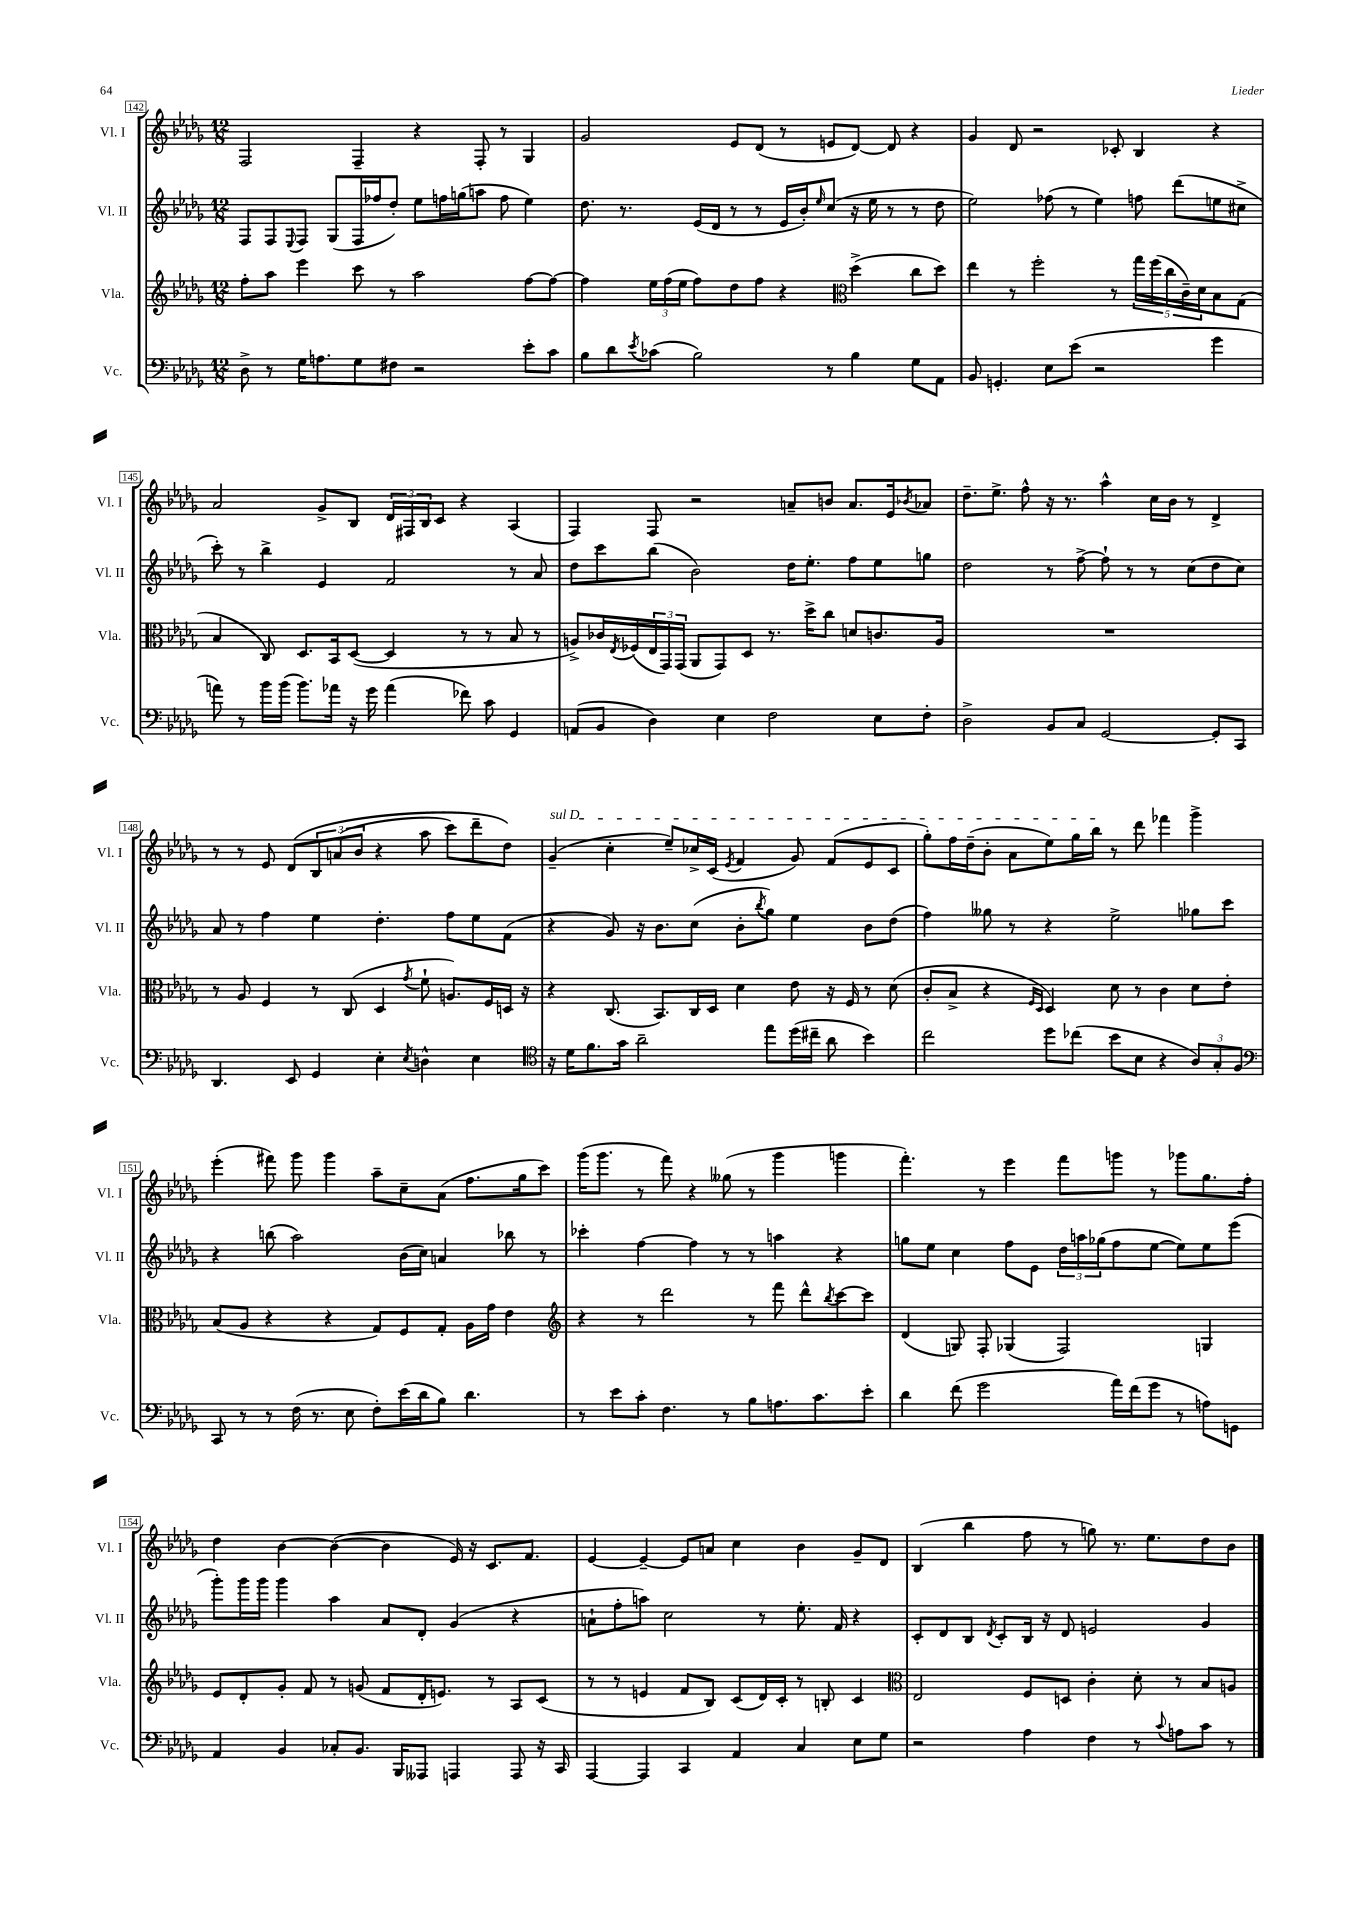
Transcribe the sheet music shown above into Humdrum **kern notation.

**kern	**kern	**kern	**kern
*part4	*part3	*part2	*part1
*staff4	*staff3	*staff2	*staff1
*I"Vc.	*I"Vla.	*I"Vl. II	*I"Vl. I
*I'Vc.	*I'Vla.	*I'Vl. II	*I'Vl. I
*clefF4	*clefG2	*clefG2	*clefG2
*k[b-e-a-d-g-]	*k[b-e-a-d-g-]	*k[b-e-a-d-g-]	*k[b-e-a-d-g-]
*M12/8	*M12/8	*M12/8	*M12/8
=142	=142	=142	=142
8D-^\	8ff'\L	8F/L	2F/
8r	8aa-\J	8F/	.
.	.	8qqE-/	.
16G-\KL	4eee-\	8F/J	.
8.An\	.	.	.
.	.	(8G-/L	.
8G-\	8ccc\	16F/L	4F~/
.	.	16ff-X/J	.
8F#X\J	8r	8dd-'/J)	.
2r	2aa-\	8ee-\L	4r
.	.	16ffn\L	.
.	.	(16ggn\J	.
.	.	8aan\J	8F'/
.	.	8ff\	8r
8e-'\L	[8ff\L	4ee-\)	4G-/
8c\J	8ff\J_	.	.
=143	=143	=143	=143
8B-\L	4ff\]	8.dd-\	2g-/
8d-\	.	.	.
.	.	8.r	.
8qe-/	.	.	.
(8c-X\J	24ee-\LL	.	.
.	(24ff\	.	.
.	24ee-\JJ	.	.
2B-\)	8ff\L)	(16e-/LL	.
.	.	16d-/JJ	.
.	8dd-\	8r	8e-/L
.	8ff\J	8r	(8d-/J
.	4r	16e-/LL	8r
.	.	16b-'/J)	.
.	.	16qqee-/	.
8r	.	(8cc/J	8en/L
*	*clefC3	*	*
4B-\	(4dd-^\	16r	[8d-/J)
.	.	16ee-\	.
.	.	8r	8d-/]
8G-\L	8cc\L	8r	4r
8AA-\J	8dd-\J)	8dd-\	.
=144	=144	=144	=144
8BB-/	4ee-\	2ee-\)	4g-/
4.GGn'/	.	.	.
.	8r	.	8d-/
.	2ff'\	.	2r
8E-\L	.	(8ff-X\	.
(8e-\J	.	8r	.
2r	.	4ee-\)	.
.	8r	.	8c-X'/
.	20gg-\LL	8ffn\	4B-/
.	(20ff\	.	.
.	20cc\	.	.
.	.	(8ddd-\L	.
.	20c~\)	.	.
.	20d-\J	.	.
4g-\	8B-\	8een\	4r
.	(8G-\J	8cc#X^\J	.
!!LO:LB:g=z
=145	=145	=145	=145
8an\)	4B-/	8ccc'\)	2a-/
8r	.	8r	.
16b-\LL	8C/)	4bb-^\	.
(16b-\JJ	.	.	.
8.b-\L)	8.D-/L	.	.
.	.	4e-/	8g-^/L
16a-X\Jk	16BB-/k	.	.
16r	([8D-/J	.	8B-/J
16g-\	.	.	.
(4a-\	4D-/]	2f/	24d-/LL
.	.	.	24F#X/
.	.	.	24B-/J
.	.	.	8c/J
8f-X\)	8r	.	4r
8c\	8r	.	.
4GG-/	8B-/	8r	(4A-/
.	8r	8a-/	.
=146	=146	=146	=146
(8AAn/L	8An^/L)	8dd-\L	4F/)
8BB-/J	16c-X/L	8ccc\	.
.	8qE-/	.	.
.	(16F-X/	.	.
4D-\)	24E-/	(8bb-\J	8F/
.	24GG-/)	.	.
.	(24GG-/JJ	.	.
.	8AA-/L	2b-\)	2r
4E-\	8GG-/)	.	.
.	8D-/J	.	.
2F\	8.r	.	.
.	.	16dd-\KL	8an~/L
.	16dd-^\KL	8.ee-'\J	.
.	8cc\J	.	8bn/J
.	8dn/L	8ff\L	8.a/L
8E-\L	8.cn/	8ee-\	.
.	.	.	16e-/k
.	.	.	8qb-X/
8F'\J	.	8ggn\J	8a-X/J
.	16A/Jk	.	.
=147	=147	=147	=147
2D-^\	1.r	2dd-\	8.dd-~\L
.	.	.	8.ee-^\J
.	.	.	8ff^^\
8BB-/L	.	8r	16r
.	.	.	8.r
8C/J	.	[8ff^\	.
[2GG-/	.	8ff`\]	4aa-^^\
.	.	8r	.
.	.	8r	16cc\LL
.	.	.	16b-\JJ
.	.	(8cc\L	8r
8GG-'/L]	.	8dd-\	4d-^/
8CC/J	.	8cc\J)	.
!!LO:LB:g=z
=148	=148	=148	=148
4.DD-/	8r	8a-/	8r
.	8A-/	8r	8r
.	4F/	4ff\	8e-/
8EE-/	.	.	(8d-/L
4GG-/	8r	4ee-\	12B-/
.	.	.	(12an/
.	(8C/	.	.
.	.	.	12b-/J
4E-'\	4D-/	4.dd-'\	4r
8qE-/	8qg-/	.	.
4Dn^^\	8f`\	.	8aa-\
.	8.An/L)	8ff\L	8ccc\L)
4E-\	.	8ee-\	8ddd-~\
.	16F/L	.	.
.	16Dn/JJ	(8f\J	8dd-\J)
.	16r	.	.
=149	=149	=149	=149
*clefC4	*	*	*
!	!	!	!LO:TX:a:i:t=sul D
16r	4r	4r	(4g-~/
16d-\KL	.	.	.
8.f\	.	.	.
.	(8.C/	8g-/)	4cc'\
16g-\Jk	.	.	.
2a-~\	.	16r	.
.	8.BB-/L)	8.b-\L	.
.	.	.	8ee-~/L)
.	16C/L	(8cc\J	16cc-X^/L
.	16D-/JJ	.	(16c/JJ
.	.	.	8qe-/
.	4d-\	8b-'\L	4f/
.	.	8qbb-/	.
8ee-\L	.	8gg-\J)	.
(16dd-\L	8e-\	4ee-\	8g-/)
16cc#X~\JJ	.	.	.
8a-\	16r	.	(8f/L
.	16F/	.	.
4b-\)	8r	8b-\L	8e-/
.	(8d-\	(8dd-\J	8c/J
=150	=150	=150	=150
2cc\	8c'/L	4ff\)	8gg-'\L)
.	8B-^/J	.	16ff\L
.	.	.	(16dd-~\J
.	4r	8gg--X\	8b-'\J
.	.	8r	8a-\L
.	16qqF/LL	.	.
.	16qqD-/JJ	.	.
8dd-\L	4D-/)	4r	8ee-\)
(8cc-X\J	.	.	16gg-\L
.	.	.	16bb-\JJ
8b-\L	8d-\	2ee-^\	8r
8B-\J	8r	.	8ddd-\
4r	4c\	.	4fff-X\
12A-/L)	8d-\L	8gg-X\L	4ggg-^\
12G-'/	.	.	.
.	8e-'\J	8ccc\J	.
12F/J	.	.	.
!!LO:LB:g=z
=151	=151	=151	=151
*clefF4	*	*	*
8CC/	(8B-/L	4r	(4eee-'\
8r	8A-/J	.	.
8r	4r	(8bbn\	8fff#X\)
(16F\	.	2aa-\)	8ggg-\
8.r	.	.	.
.	4r	.	4ggg-\
8E-\	.	.	.
8F'\L)	8G-/L)	.	8aa-~\L
(16e-\L	8F/	(16b-\LL	8cc~\
16d-\J	.	16cc\JJ)	.
8B-\J)	8G-'/J	4an/	(8a-\J
4.d-\	16A-\LL	.	8.ff\L
.	16g-\JJ	.	.
.	4e-\	8bb-X\	.
.	.	.	16gg-\k
.	.	8r	8ccc\J)
=152	=152	=152	=152
*	*clefG2	*	*
8r	4r	4ccc-X'\	(16ggg-\KL
.	.	.	8.ggg-\J
8e-\L	.	.	.
8c'\J	8r	[4ff\	8r
4.F\	2ddd-\	.	8fff\)
.	.	4ff\]	4r
8r	.	8r	(8gg--X\
8B-\L	8r	8r	8r
8.An\	8fff\	4aan\	4ggg-\
.	8ddd-^^\L	.	.
8.c\	.	.	.
.	8qbb-/	.	.
.	[8ccc\	4r	4gggn\
8e-'\J	8ccc\J]	.	.
=153	=153	=153	=153
4d-\	(4d-/	8ggn\L	4.fff'\)
.	.	8ee-\J	.
(8f\	8Gn/)	4cc\	.
2g-\	8F'/	.	8r
.	(4G-X/	8ff\L	4eee-\
.	.	8e-\J	.
.	2F/)	24dd-\LL	8fff\L
.	.	24aan\	.
.	.	(24gg-X\J	.
16a-\LL)	.	8ff\	8gggn\J
(16f\J	.	.	.
8g-\J	.	[8ee-\J	8r
8r	.	8ee-\L])	8ggg-X\L
8An\L)	4Gn/	8ee-\	8.gg-\
8GGn\J	.	(8eee-\J	.
.	.	.	16ff'\Jk
!!LO:LB:g=z
=154	=154	=154	=154
4AA-/	8e-/L	8ggg-'\L)	4dd-\
.	8d-'/	16ggg-\L	.
.	.	16ggg-\JJ	.
4BB-/	8g-'/J	4ggg-\	[4b-\
.	8f/	.	.
8C-X'/L	8r	4aa-\	(4b-\_
8.BB-/J	(8gn/	.	.
.	8f/L	8a-/L	4b-\]
16BBB-/KL	.	.	.
8AAA--X/J	16d-'/K	8d-'/J	.
.	8.en/J)	.	.
4AAAn/	.	(4g-/	16e-/)
.	.	.	16r
.	8r	.	8.c/L
8AAA/	8A-/L	4r	.
.	.	.	8.f/J
16r	(8c/J	.	.
16CC/	.	.	.
=155	=155	=155	=155
[4AAA-/	8r	8an`\L	[4e-/
.	8r	8ff'\	.
4AAA-/]	4en/	8aan\J)	4e-~/_
.	.	2cc\	.
4CC/	8f/L	.	8e-/L]
.	8B-/J)	.	8an/J
4AA-/	(8c/L	.	4cc\
.	16d-/L)	8r	.
.	16c'/JJ	.	.
4C/	8r	8.ee-'\	4b-\
.	8Bn'/	.	.
.	.	16f/	.
8E-\L	4c/	4r	8g-~/L
8G-\J	.	.	8d-/J
=156	=156	=156	=156
*	*clefC3	*	*
2r	2E-/	8c'/L	(4B-/
.	.	8d-/	.
.	.	8B-/J	4bb-\
.	.	8qd-/	.
.	.	8c'/L	.
4A-\	8F/L	16B-/Jk	8ff\
.	.	16r	.
.	8Dn/J	8d-/	8r
4F\	4c'\	2en/	8ggn\)
.	.	.	8.r
8r	8d-'\	.	.
.	.	.	8.ee-\L
8qqc/	.	.	.
8An\L	8r	.	.
8c\J	8B-/L	4g-/	8dd-\
8r	8An/J	.	8b-\J
==	==	==	==
*-	*-	*-	*-
